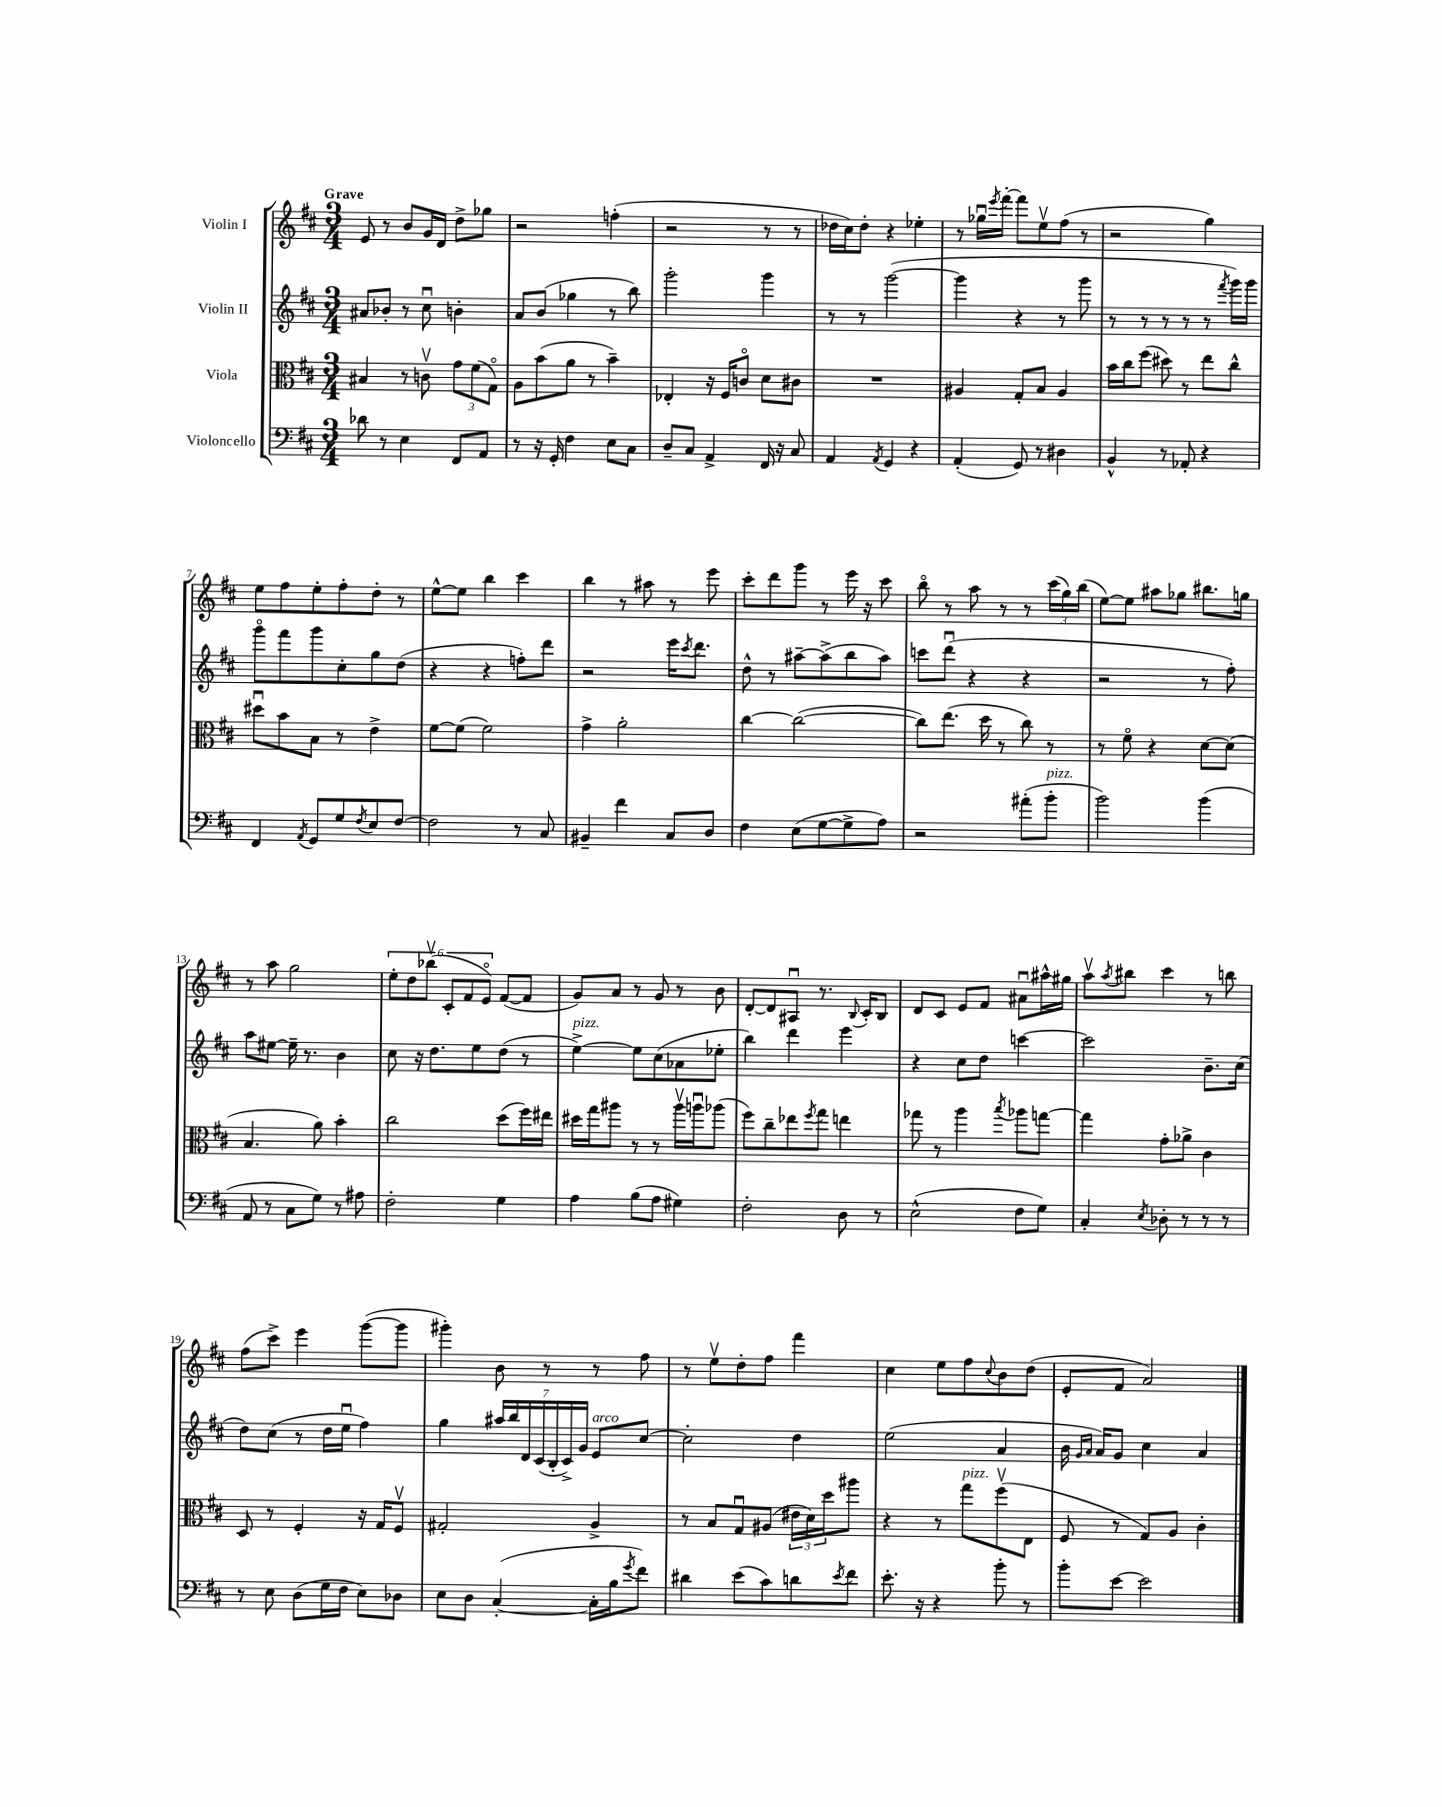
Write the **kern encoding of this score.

**kern	**kern	**kern	**kern
*part4	*part3	*part2	*part1
*staff4	*staff3	*staff2	*staff1
*I"Violoncello	*I"Viola	*I"Violin II	*I"Violin I
*clefF4	*clefC3	*clefG2	*clefG2
*k[f#c#]	*k[f#c#]	*k[f#c#]	*k[f#c#]
*M3/4	*M3/4	*M3/4	*M3/4
=1	=1	=1	=1
!	!	!	!LO:TX:a:B:t=Grave
8d-X\	4B#X/	8a#X/L	8e/
8r	.	8b-X'/J	8r
4E\	8r	8r	8b/L
.	8cnv\	8cc#u\	16g/L
.	.	.	16d/JJ
8FF#/L	12g\L	4bn'\	8dd^\L
.	(12f#\	.	.
8AA/J	.	.	8gg-X\J
.	12G\J)	.	.
=2	=2	=2	=2
8r	8A\L	8a/L	2r
16r	(8b\	(8b/J	.
16GG'/	.	.	.
4F#\	8a\J	4gg-X\	.
.	8r	.	.
8E\L	4b~\)	8r	(4ffn'\
8C#\J	.	8bb\)	.
=3	=3	=3	=3
8D~/L	4E-X'/	2ggg'\	2r
8C#/J	.	.	.
4AA^/	16r	.	.
.	16F#/KL	.	.
.	8cn/J	.	.
16FF#/	8d\L	4ggg\	8r
16r	.	.	.
8C#/	8c#X\J	.	8r
=4	=4	=4	=4
4AA/	2.r	8r	16dd-X\LL
.	.	.	16cc#\J)
.	.	8r	8dd-'\J
8qAA/	.	.	.
4GG/	.	([2ggg\	4r
4r	.	.	4ee-X'\
=5	=5	=5	=5
(4AA'/	4A#X/	4ggg\]	8r
.	.	.	16gg-Xu\LL
.	.	.	8qeee/
.	.	.	[16fff#'\JJ
8GG/)	8G'/L	4r	8fff#\L]
8r	8B/J	.	8eev\
4D#X\	4A#/	8r	(8ff#\J
.	.	8ggg\	8r
=6	=6	=6	=6
4BB^^/	16b\LL	8r	2r
.	16cc#\J	.	.
.	(8ff#\J	8r	.
8r	8dd#X\)	8r	.
8AA-X'/	8r	8r	.
4r	8ee\L	8r	4gg\)
.	.	8qfff#/	.
.	8cc#^^\J	16ggg\LL)	.
.	.	16ggg\JJ	.
!!LO:LB:g=z
=7	=7	=7	=7
4FF#/	8dd#Xu\L	8ggg\L	8ee\L
.	8b\	8fff#\	8ff#\
8qAA/	.	.	.
8GG/L	8B\J	8ggg\	8ee'\
8G/	8r	8cc#'\	8ff#'\
8qF#/	.	.	.
8E/	4e^\	8gg\	8dd'\J
[8F#/J	.	(8dd\J	8r
=8	=8	=8	=8
2F#\]	[8f#\L	4r	[8ee^^\L
.	(8f#\J]	.	8ee\J]
.	2f#\)	4r	4bb\
8r	.	8ffn'\L)	4ccc#\
8C#/	.	8ddd\J	.
=9	=9	=9	=9
4BB#X~/	4g^\	2r	4bb\
4f#\	2a'\	.	8r
.	.	.	8aa#X\
8C#/L	.	16eee\KL	8r
.	.	8qccc#/	.
.	.	8.ddd\J	.
8D/J	.	.	8eee\
=10	=10	=10	=10
4F#\	[4cc#\	8dd^^\	8ccc#'\L
.	.	8r	8ddd\
(8E\L	(2cc#\_	[8aa#X~\L	8ggg\J
[8G\	.	(8aa#^\]	8r
8G^\]	.	8bb\	16eee\
.	.	.	16r
8A\J)	.	8aa#\J)	8ccc#\
=11	=11	=11	=11
2r	8cc#\L])	8cccn\L	8bb\
.	(8.ee\J	(8dddu\J	8r
.	.	4r	8aa\
.	16dd\	.	.
.	8r	.	8r
(8a#X'\L	8cc#\)	4r	8r
!LO:TX:a:i:t=pizz.	!	!	!
8b'\J	8r	.	(24ccc#\LL
.	.	.	24gg\)
.	.	.	(24bb\JJ
=12	=12	=12	=12
2b\)	8r	2r	[8ee\L)
.	8f#\	.	8ee\J]
.	4r	.	8aa#X\L
.	.	.	8gg-X\J
(4b\	[8d\L	8r	8.bb#X\L
.	(8d\J]	8ff#'\)	.
.	.	.	16ggn\Jk
!!LO:LB:g=z
=13	=13	=13	=13
8AA/	4.B/	8aa\L	8r
8r	.	[8ee#X\J	8aa\
8C#\L	.	16ee#~\]	2gg\
.	.	8.r	.
8G\J)	8a\)	.	.
8r	4b'\	4b\	.
8A#X\	.	.	.
=14	=14	=14	=14
2F#'\	2cc#\	8cc#\	12ee'\L
.	.	.	12dd\
.	.	16r	.
.	.	.	(12bb-Xv\J
.	.	8.dd\L	.
.	.	.	12c#'/L
.	.	.	12f#/
.	.	8ee\	.
.	.	.	12e/J)
4G\	(8dd\L	(8dd\J	([8f#/L
.	16ff#\L)	8r	8f#/J]
.	16ee#X\JJ	.	.
=15	=15	=15	=15
!	!	!LO:TX:a:i:t=pizz.	!
4A\	16dd#X\LL	[4ee^\)	8g/L)
.	16gg\J	.	.
.	8aa#X\J	.	8a/J
(8B\L	8r	8ee\L]	8r
8A\J	8r	(8cc#\	8g/
4G#X\)	16aa#v\LL	8a-X\	8r
.	16aanu\J	.	.
.	(8aa-X\J	8ee-X'\J	8b\
=16	=16	=16	=16
2F#'\	8ff#\L)	4bb\)	[8d'/L
.	8cc#~\	.	8d/]
.	8ee-X\	4ddd\	8A#Xu/J
.	8qff#/	.	.
.	8gg\J	.	8.r
8D\	4een\	4eee\	.
.	.	.	8qqB/
.	.	.	16c#'/KL
8r	.	.	8B/J
=17	=17	=17	=17
(2E^^\	8gg-X\	4r	8d/L
.	8r	.	8c#/J
.	4aa\	8cc#\L	8e/L
.	.	8dd\J	8f#/J
.	8qbb/	.	.
8F#\L	8aa-X\L	[4cccn\	8a#Xu\L
8G\J)	[8ggn\J	.	16aa#X^^\L
.	.	.	16gg#X\JJ
=18	=18	=18	=18
4C#'/	4gg\]	2ccc\]	8aav\L
.	.	.	8qaa/
.	.	.	8bb#X\J
8qE/	.	.	.
8D-X'\	8g'\L	.	4ccc#\
8r	8a-X^\J	.	.
8r	4c#\	8.b~\L	8r
8r	.	.	8bbn\
.	.	(16cc#\Jk	.
!!LO:LB:g=z
=19	=19	=19	=19
8r	8D/	8dd\L)	(8ff#\L
8E\	8r	(8cc#\J	8ccc#^\J)
(8D\L	4F#'/	8r	4eee\
16G\L	.	16dd\LL	.
16F#\JJ	.	16eeu\JJ	.
8E\L)	16r	4ff#\)	([8ggg\L
.	16G/KL	.	.
8D-X\J	8F#v/J	.	8ggg\J]
=20	=20	=20	=20
8E\L	2G#X'/	4gg\	4ggg#X'\)
8D\J	.	.	.
([4C#'/	.	28aa#X/LL	8b\
.	.	28bb/	.
.	.	28d/	.
.	.	(28c#/	.
.	.	.	8r
.	.	28B'/	.
.	.	28c#^/)	.
.	.	28g/JJ	.
!	!	!LO:TX:a:i:t=arco	!
16C#'\LL]	4A^/	8e/L	8r
16B\J	.	.	.
8qg/	.	.	.
8f#\J)	.	[8cc#/J	8ff#\
=21	=21	=21	=21
4d#X\	8r	2cc#'\]	8r
.	8B/L	.	8eev\L
(8e\L	8Gu/	.	8dd'\
8c#\)	(8A#X/J	.	8ff#\J
8dn\	24e#X\LL	4dd\	4fff#\
.	24d\)	.	.
.	24dd\J	.	.
8qe/	.	.	.
8f#\J	8aa#X\J	.	.
=22	=22	=22	=22
8.e'\	4r	(2ee\	4cc#\
16r	.	.	.
4r	8r	.	8ee\L
!	!LO:TX:a:i:t=pizz.	!	!
.	8gg\L	.	8ff#\
.	.	.	8qqcc#/
8b'\	(8ff#v\	4a/	8b\
8r	8E\J	.	(8dd\J
=23	=23	=23	=23
8b'\L	8F#/	16b\	8e'/L
.	.	16qqg/LL	.
.	.	16qqa/JJ	.
.	.	16a/KL)	.
[8e\J	8r	8g/J	8f#/J
2e\]	8G/L)	4cc#\	2a/)
.	8A/J	.	.
.	4c#'\	4a/	.
==	==	==	==
*-	*-	*-	*-
